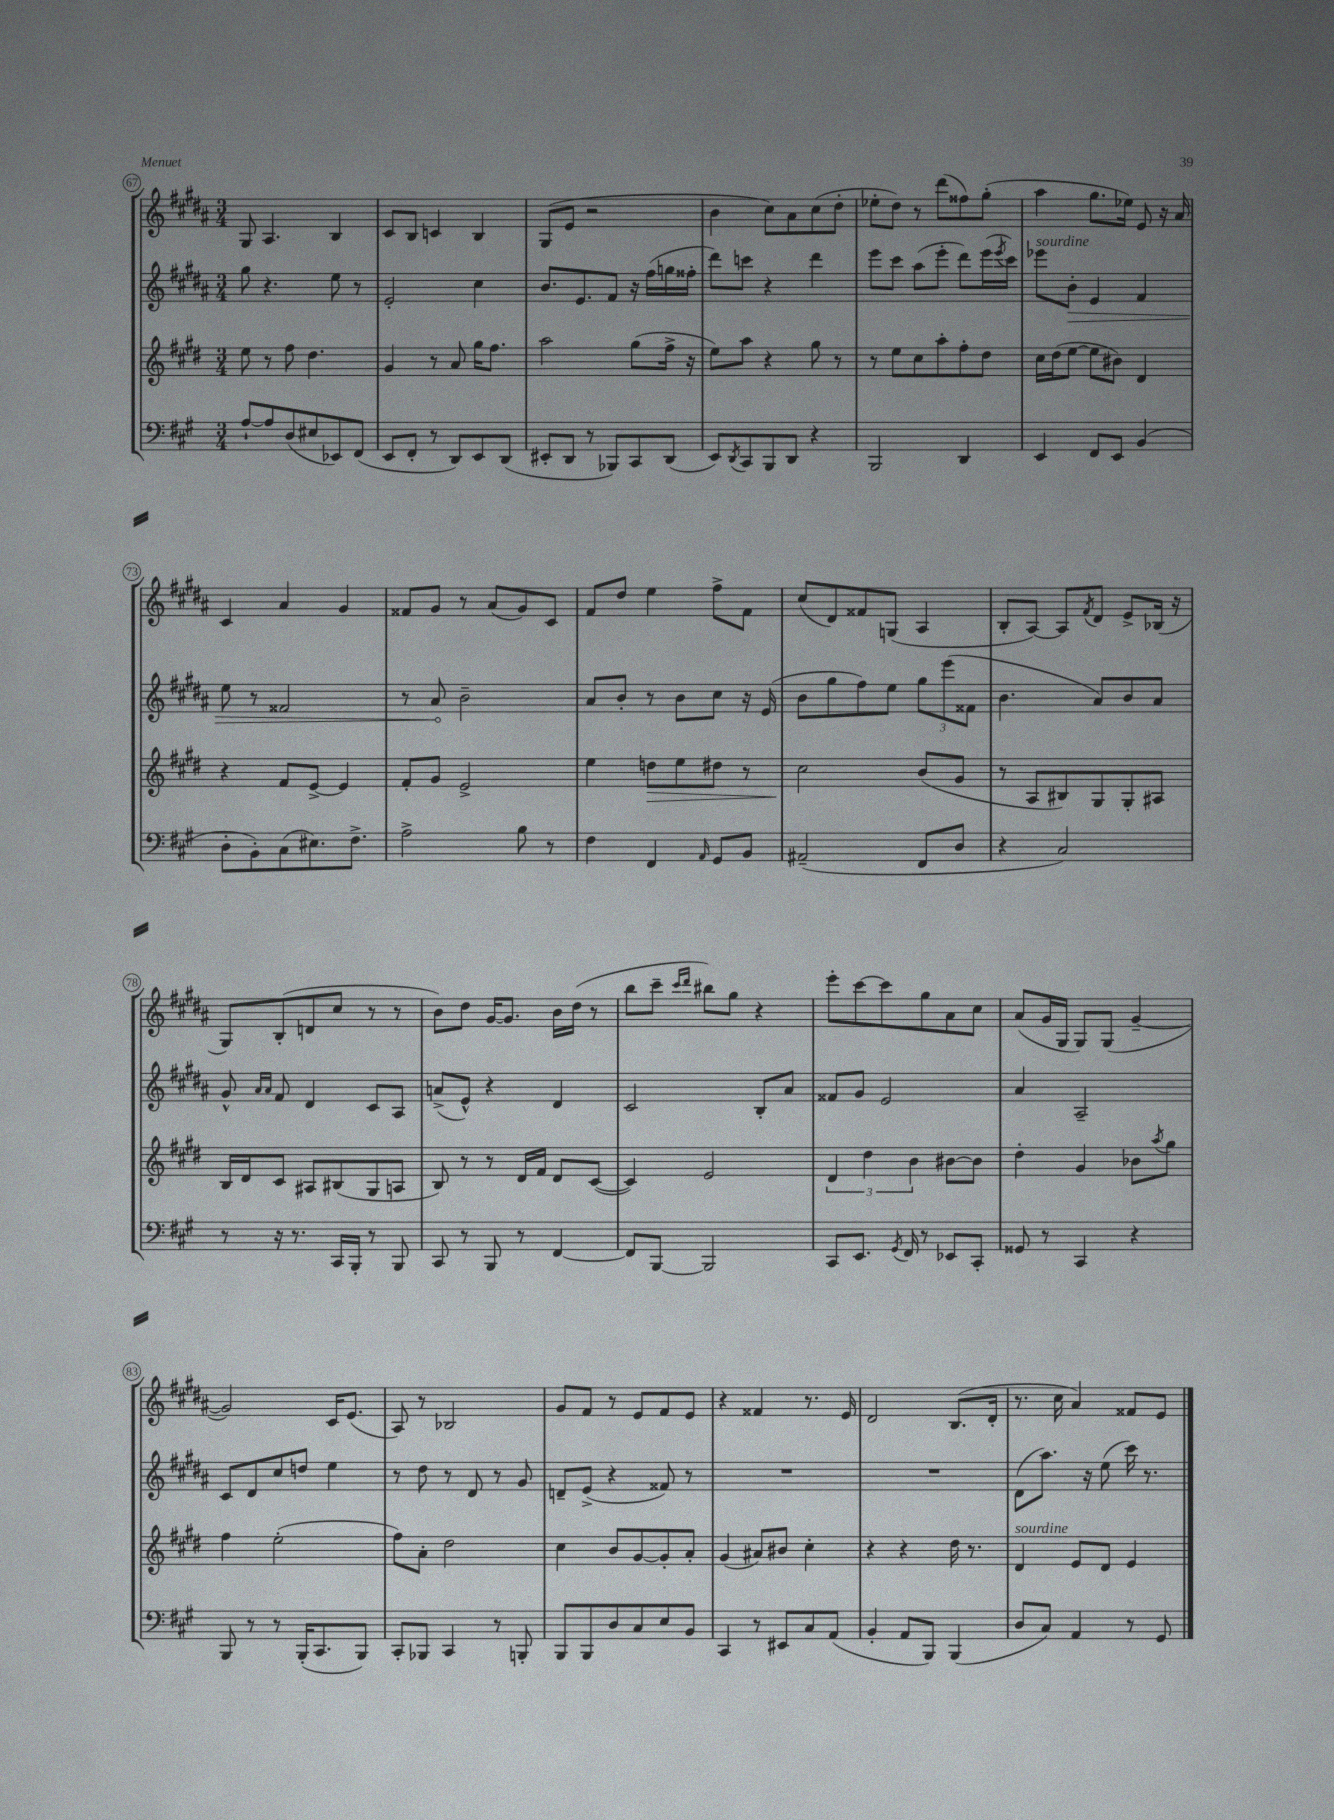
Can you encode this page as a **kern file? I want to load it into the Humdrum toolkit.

**kern	**kern	**kern	**kern
*staff4	*staff3	*staff2	*staff1
*clefF4	*clefG2	*clefG2	*clefG2
*k[f#c#g#]	*k[f#c#g#d#]	*k[f#c#g#d#a#]	*k[f#c#g#d#a#]
*M3/4	*M3/4	*M3/4	*M3/4
[8A`	8ee	8gg#	8G#
8A]	8r	4.r	4.A#
(8D	8ff#	.	.
8E#	4.dd#	.	.
8EE-)	.	8ee	4B
(8FF#	.	8r	.
=	=	=	=
8EE	4g#	2e'	8c#
8FF#'	.	.	8B
8r	8r	.	4c
8DD)	8a	.	.
8EE	16gg#	4cc#	4B
.	8.ff#	.	.
(8DD	.	.	.
=	=	=	=
8EE#'	2aa	8.b	(8G#
8DD	.	.	8e
.	.	8.e	.
8r	.	.	2r
8BBB-)	.	8f#	.
8CC#	(8gg#	16r	.
.	.	(16ff#	.
(8DD	16ff#^	16gg	.
.	16r	16ff##'	.
=	=	=	=
8EE)	8ee)	8ddd#)	4b
8qDD	.	.	.
8CC#	8aa	8ccc	.
8BBB	4r	4r	8cc#)
8DD	.	.	8a#
4r	8gg#	4ddd#	(8cc#
.	8r	.	8dd#'
=	=	=	=
2BBB	8r	8eee	8ee-'
.	8ee	8ccc#	8dd#)
.	8cc#	(8aa#	8r
.	8aa'	8eee'	(8ddd#
4DD	8ff#'	8ddd#)	8ff##)
.	8dd#	(16eee	(8gg#'
.	.	8qeee	.
.	.	16ccc#)	.
=	=	=	=
4EE	16cc#	8eee-	4aa#
.	(16dd#	.	.
.	[8ee	8b'	.
8FF#	8ee]	4e	8.gg#
8EE	8b#)	.	.
.	.	.	16ee-)
(4BB	4d#	4f#	8e
.	.	.	16r
.	.	.	16a#
=	=	=	=
8D'	4r	8ee	4c#
8BB')	.	8r	.
(8C#	8f#	2f##	4a#
8.E#)	[8e^	.	.
.	4e]	.	4g#
8.F#^	.	.	.
=	=	=	=
2A^	8f#'	8r	8f##
.	8g#	8a#	8g#
.	2e^	2b~	8r
.	.	.	(8a#
8B	.	.	8g#)
8r	.	.	8c#
=	=	=	=
4F#	4ee	8a#	8f#
.	.	8b'	8dd#
4FF#	8dd	8r	4ee
.	8ee	8b	.
16qqAA	.	.	.
8GG#	8dd#	8cc#	8ff#^
8BB	8r	16r	8f#
.	.	(16e	.
=	=	=	=
(2AA#~	2cc#	8b	(8cc#
.	.	8gg#	8d#)
.	.	8ff#)	8f##
.	.	8ee	(8G
8FF#	(8b	12gg#	4A#
.	.	(12eee	.
8D	8g#	.	.
.	.	12f##	.
=	=	=	=
4r	8r	4.b	8B'
.	8A	.	[8A#)
2C#)	8B#)	.	8A#]
.	.	.	8qf#
.	8G#	8a#)	8d#
.	8G#'	8b	8e^
.	8A#	8a#	(16B-
.	.	.	16r
=	=	=	=
8r	16B	8g#^^	8G#)
.	16d#	.	.
.	.	16qqa#	.
.	.	16qqa#	.
16r	8c#	8f#	(8B'
8.r	.	.	.
.	8A#	4d#	8d
16CC#	(8B#	.	8cc#
16BBB'	.	.	.
8r	8G#	8c#	8r
8BBB	8A	8A#	8r
=	=	=	=
8CC#	8B)	(8a^	8b)
8r	8r	8e^^)	8dd#
8BBB	8r	4r	[16g#
.	.	.	8.g#]
8r	16d#	.	.
.	16f#	.	.
[4FF#	8d#	4d#	16b
.	.	.	(16dd#
.	([8c#	.	8r
=	=	=	=
8FF#]	4c#])	2c#	8bb
[8BBB	.	.	8ccc#~
.	.	.	16qqccc#
.	.	.	16qqddd#
2BBB]	2e	.	8bb#)
.	.	.	8gg#
.	.	8B'	4r
.	.	8a#	.
=	=	=	=
8CC#	6d#	8f##	8eee'
8.EE	.	8g#	[8ccc#
.	6dd#	.	.
.	.	2e	8ccc#]
8qGG#	.	.	.
16FF#	.	.	.
.	6b	.	.
8r	.	.	8gg#
8EE-	[8b#	.	8a#
8CC#'	8b#]	.	8cc#
=	=	=	=
8GG##	4dd#'	4a#	(8a#
8r	.	.	16g#
.	.	.	16G#
4CC#	4g#	2A#~	8G#)
.	.	.	(8G#
4r	8b-	.	[4g#~
.	8qaa	.	.
.	8gg#	.	.
=	=	=	=
8BBB	4ff#	8c#	2g#])
8r	.	8d#	.
8r	(2ee'	8cc#	.
(16BBB'	.	8dd	.
8.CC#	.	.	.
.	.	4ee	16c#
.	.	.	(8.e
8BBB)	.	.	.
=	=	=	=
8CC#'	8ff#)	8r	8A#)
8BBB-	8a'	8dd#	8r
4CC#	2dd#	8r	2B-
.	.	8d#	.
8r	.	8r	.
8BBB'	.	8g#	.
=	=	=	=
8BBB	4cc#	8d~	8g#
8BBB	.	(8e^	8f#
8D	8b	4r	8r
8C#	[8g#	.	8e
8E	8g#']	8f##)	8f#
8BB	8a'	8r	8e
=	=	=	=
4CC#	(4g#	2.r	4r
8r	8a#)	.	4f##
8EE#	8b#	.	.
8C#	4cc#'	.	8.r
(8AA	.	.	.
.	.	.	16e
=	=	=	=
4BB'	4r	2.r	2d#
8AA	4r	.	.
8BBB)	.	.	.
(4BBB	16dd#	.	(8.B
.	8.r	.	.
.	.	.	16d#'
=	=	=	=
8D	4d#	(8d#	8.r
8C#)	.	8.aa#)	.
.	.	.	16cc#
4AA	8e	.	4a#)
.	.	16r	.
.	8d#	(8ee	.
8r	4e	16ccc#)	8f##
.	.	8.r	.
8GG#	.	.	8e
==	==	==	==
*-	*-	*-	*-
